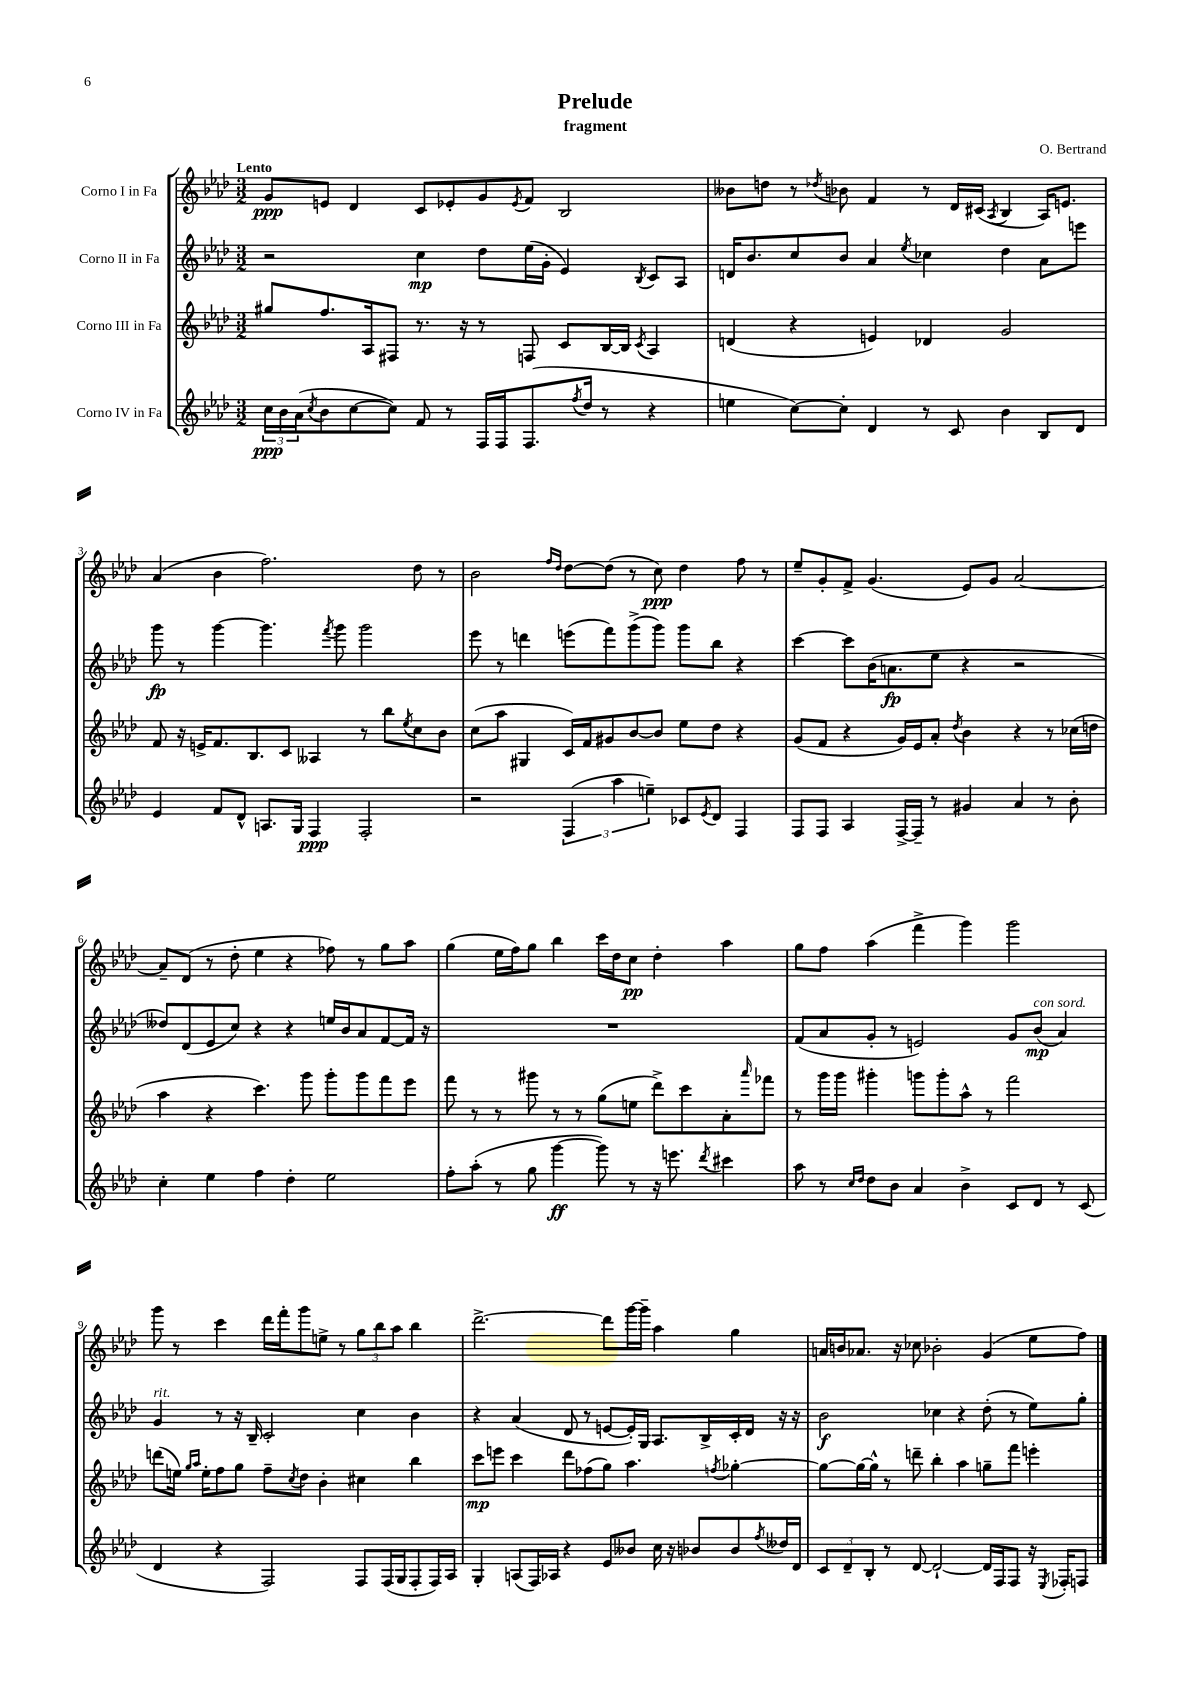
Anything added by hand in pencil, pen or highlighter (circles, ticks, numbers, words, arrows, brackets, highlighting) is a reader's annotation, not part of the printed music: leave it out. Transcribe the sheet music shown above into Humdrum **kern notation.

**kern	**kern	**kern	**kern
*staff4	*staff3	*staff2	*staff1
*clefG2	*clefG2	*clefG2	*clefG2
*k[b-e-a-d-]	*k[b-e-a-d-]	*k[b-e-a-d-]	*k[b-e-a-d-]
*M3/2	*M3/2	*M3/2	*M3/2
24cc\LL	8gg#/L	2r	8g/L
24b-\	.	.	.
(24a-\J	.	.	.
8qcc/	.	.	.
8b-\	8.ff/	.	8e/J
[8cc\	.	.	4d-/
.	16A-/k	.	.
8cc\]J)	8F#/J	.	.
8f/	8.r	4cc\	8c/L
8r	.	.	8e-'/
.	16r	.	.
16F/LL	8r	8dd-\L	8g/
16F/J	.	.	.
.	.	.	8qe-/
(8.F/	8F/	(16ee-\L	8f/J
.	.	16g'\JJ	.
.	8c/L	4e-/)	2B-/
8qff/	.	.	.
16dd-/Jk	.	.	.
8r	[16B-/L	.	.
.	16B-/]JJ	.	.
.	8qc/	8qB-/	.
4r	4A-/	8c/L	.
.	.	8A-/J	.
=	=	=	=
4ee\	(4d/	16d/LK	8b--\L
.	.	8.b-/	.
.	.	.	8dd\J
[8cc\L)	4r	8cc/	8r
.	.	.	8qdd-/
8cc'\]J	.	8b-/J	8b-\
4d-/	4e/)	4a-/	4f/
.	.	8qee-/	.
8r	4d-/	4cc-\	8r
8c/	.	.	16d-/LL
.	.	.	(16c#/JJ
.	.	.	8qA-/
4b-\	2g/	4dd-\	4B-/
8B-/L	.	8a-\L	16A-/LK)
.	.	.	8.e/J
8d-/J	.	8eee\J	.
=	=	=	=
4e-/	8f/	8ggg\	(4a-/
.	16r	8r	.
.	16e^/LK	.	.
8f/L	8.f/	[4ggg\	4b-\
8d-^^/J	.	.	.
.	8.B-/	.	.
8.A/L	.	4.ggg\]	2.ff\)
.	8c/J	.	.
16G/Jk	.	.	.
4F/	4A--/	.	.
.	.	8qfff/	.
.	.	8ggg\	.
2F'/	8r	2ggg\	.
.	8bb-\L	.	.
.	8qee-/	.	.
.	8cc\	.	8dd-\
.	8b-\J	.	8r
=	=	=	=
2r	(8cc\L	8eee-\	2b-\
.	8aa-\J	8r	.
.	4G#/	4ddd\	.
.	.	.	16qqff/LL
.	.	.	16qqdd-/JJ
(6F/	16c/LL)	(8eee\L	[8dd-\L
.	16f/J	.	.
.	8g#/	8fff\)	(8dd-\]J
6aa-\	.	.	.
.	[8b-/	(8ggg^\	8r
6ee~\)	.	.	.
.	8b-/]J	8ggg\J)	8cc\)
8c-/L	8ee-\L	8ggg\L	4dd-\
8qe-/	.	.	.
8d-/J	8dd-\J	8bb-\J	.
4F/	4r	4r	8ff\
.	.	.	8r
=	=	=	=
8F/L	(8g/L	[4ccc\	8ee-~/L
8F/J	8f/J	.	8g'/
4A-/	4r	8ccc\]L	8f^/J
.	.	(16b-\K	(4.g/
.	.	8.a\	.
[16F^/LL	16g/LL)	.	.
16F~/]JJ	16e-/J	.	.
8r	8a-'/J	8ee-\J	.
.	8qdd-/	.	.
4g#/	4b-\	4r	8e-/L)
.	.	.	8g/J
4a-/	4r	2r	[2a-/
8r	8r	.	.
8b-'\	(16cc-\LL	.	.
.	16dd\JJ	.	.
=	=	=	=
4cc'\	4aa-\	8dd--/L)	8a-~/]L
.	.	(8d-/	(8d-/J
4ee-\	4r	8e-/	8r
.	.	8cc/J)	8dd-'\
4ff\	4.ccc\)	4r	4ee-\
4dd-'\	.	4r	4r
.	8ggg\	.	.
2ee-\	8ggg'\L	16ee/LL	8ff-\)
.	.	16b-/J	.
.	8ggg\	8a-/	8r
.	8fff\	[8f/	8gg\L
.	8eee-\J	16f/]Jk	8aa-\J
.	.	16r	.
=	=	=	=
8ff'\L	8fff\	1.r	(4gg\
(8aa-'\J	8r	.	.
8r	8r	.	16ee-\LL
.	.	.	16ff\J)
8gg\	8ggg#\	.	8gg\J
[4ggg\	8r	.	4bb-\
.	8r	.	.
8ggg\])	(8gg\L	.	16ccc\LL
.	.	.	16dd-\J
8r	8ee\J	.	8cc\J
16r	8ddd-^\L)	.	4dd-'\
8.eee\	.	.	.
.	8ccc\	.	.
8qddd-/	.	.	.
4ccc#\	8a-'\	.	4aa-\
.	16qqaaa-/	.	.
.	8fff-\J	.	.
=	=	=	=
8aa-\	8r	(8f/L	8gg\L
8r	16ggg\LL	8a-/	8ff\J
.	16ggg\JJ	.	.
16qqcc/LL	.	.	.
16qqdd-/JJ	.	.	.
8dd-\L	4ggg#'\	8g'/J	(4aa-\
8b-\J	.	8r	.
4a-/	8ggg\L	2e/)	4fff^\
.	8ggg'\	.	.
4b-^\	8aa-^^\J	.	4ggg\)
.	8r	.	.
8c/L	2fff\	8g/L	2ggg\
8d-/J	.	(8b-/J	.
8r	.	4a-/)	.
(8c/	.	.	.
=	=	=	=
4d-/	(8ddd\L	4g/	8ggg\
.	16ee\Jk)	.	8r
.	16qqgg/LL	.	.
.	16qqaa-/JJ	.	.
.	16ee'\LK	.	.
4r	8ff\	8r	4ccc\
.	8gg\J	16r	.
.	.	16B-~/	.
2F/)	8ff~\L	2c'/	16ddd-\LL
.	.	.	16fff'\J
.	8qcc/	.	.
.	8dd-\J	.	8ggg\
.	4b-'\	.	8ee^\J
.	.	.	8r
8F/L	4cc#\	4cc\	12gg\L
.	.	.	12bb-\
(16F/L	.	.	.
.	.	.	12aa-\J
16G/J	.	.	.
8F'/	4bb-\	4b-\	4bb-\
16F/L)	.	.	.
16A-/JJ	.	.	.
=	=	=	=
4G'/	8ccc\L	4r	[2.ddd-^\
.	8eee\J	.	.
(8A/L	4ccc\	(4a-/	.
16F/L)	.	.	.
16A-/JJ	.	.	.
4r	8ddd-\L	8d-/	.
.	(8ff-\	8r	.
8e-/L	8gg\J)	[8e/L	8ddd-\]L
8b--/J	4.aa-\	16e'/]L)	[16ggg\L
.	.	16G/JJ	16ggg~\]JJ
16cc\	.	8.A-/L	4aa-\
16r	.	.	.
8b-/L	.	.	.
.	.	16B-^/L	.
.	8qff/	.	.
8b-/	[4gg-'\	16c'/	4gg\
.	.	16d-/JJ	.
8qff/	.	.	.
16dd--/L	.	16r	.
16d-/JJ	.	16r	.
=	=	=	=
12c/L	8gg-\_L	2b-\	16a/LL
.	.	.	16b/J
12d-~/	.	.	.
.	16gg-\_L	.	8.a-/J
12B-'/J	.	.	.
.	16gg-^^\]JJ	.	.
8r	8r	.	.
.	.	.	16r
[8d-/	8ddd~\	.	8cc-\
2d-`/_	4bb-'\	4cc-\	2b-'\
.	4aa-\	4r	.
16d-/]LL	8gg~\L	(8dd-'\	(4g/
16F/J	.	.	.
8F/J	8fff\J	8r	.
16r	4eee'\	8ee-\L)	8ee-\L
8qE-/	.	.	.
16F-'/LK	.	.	.
8F/J	.	8gg'\J	8ff\J)
==	==	==	==
*-	*-	*-	*-
